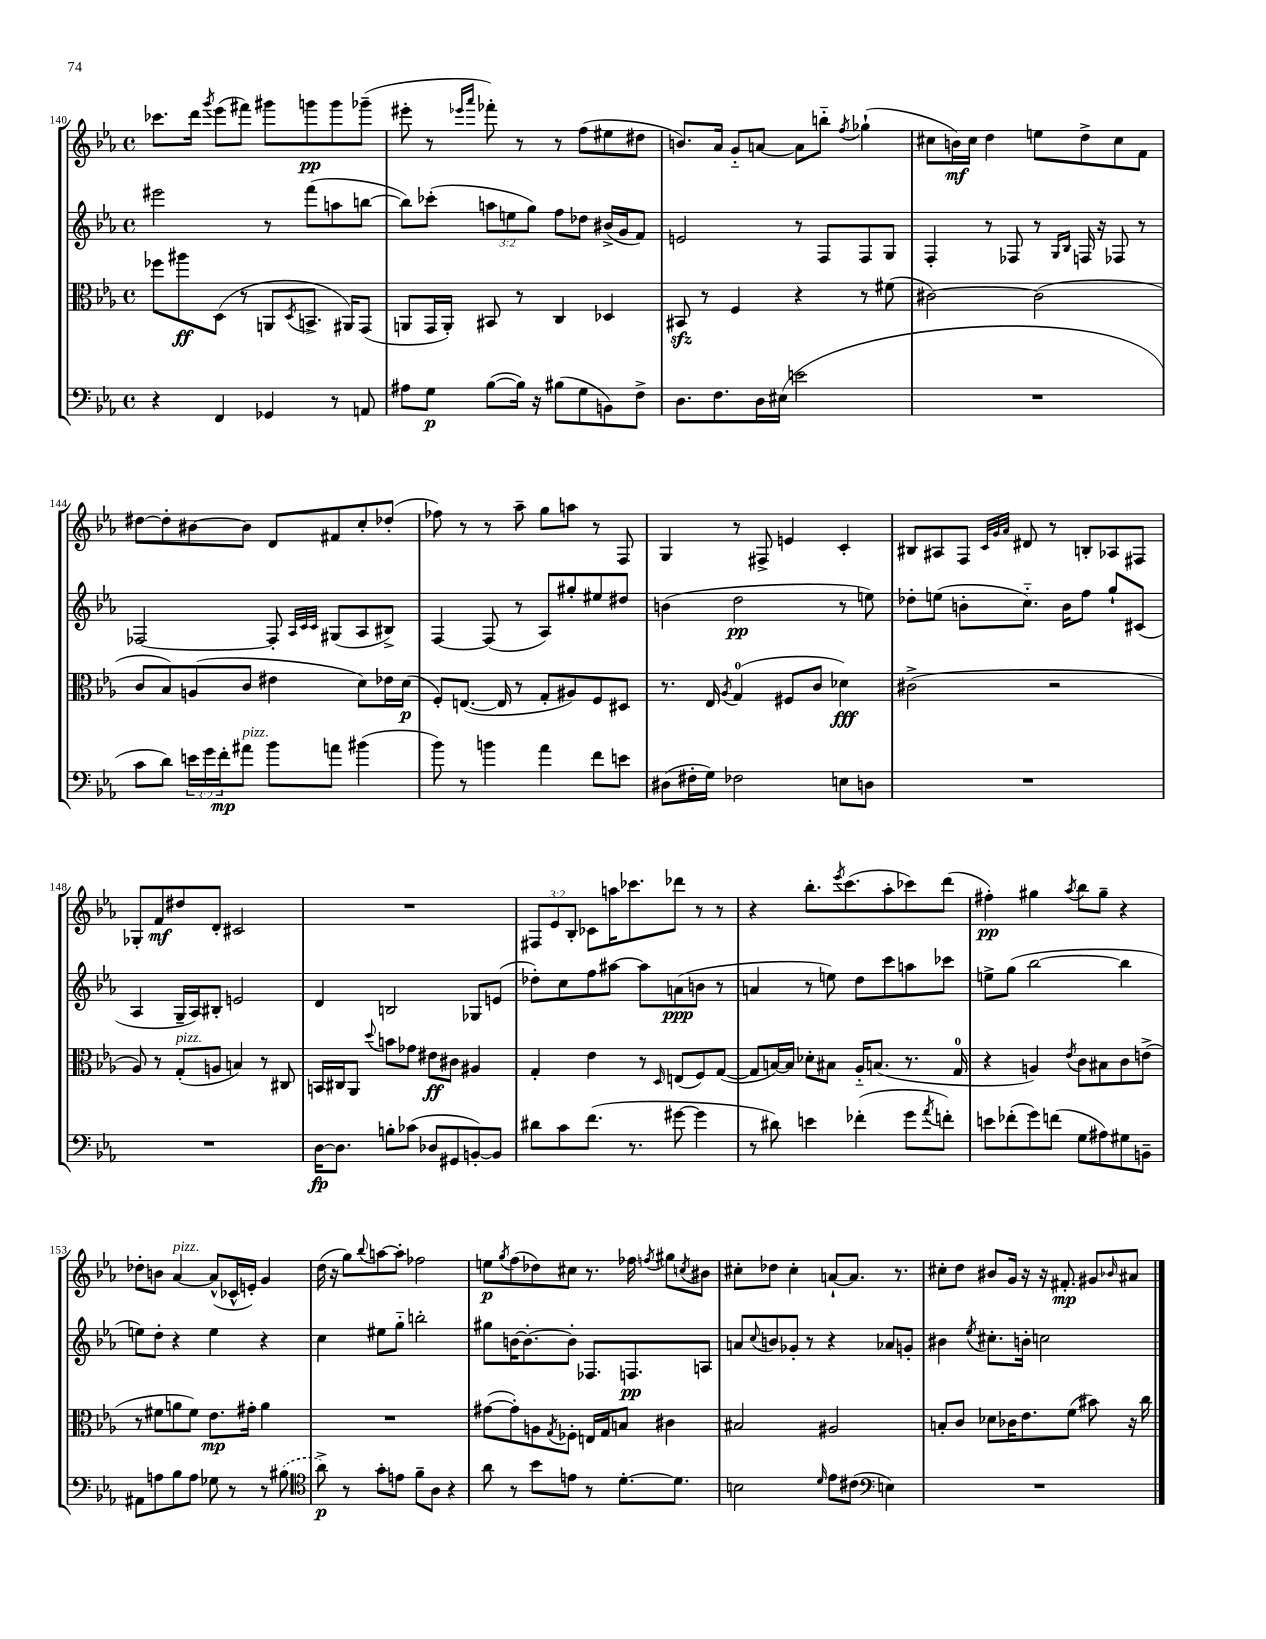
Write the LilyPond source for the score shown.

<<
\new StaffGroup <<
\new Staff = "s0" {
    \clef treble \key ees \major \defaultTimeSignature \time 4/4 \override Staff.TupletNumber.text = #tuplet-number::calc-fraction-text
    ces'''8. d'''16 \acciaccatura { g'''8 } ees'''8( fis'''8) gis'''8 g'''8\pp g'''8 ges'''8--( |
    eis'''8-. r8 \grace { ees'''16 aes'''16 } fes'''8-.) r8 r8 f''8( eis''8 dis''8 |
    b'8.) aes'16 g'8-_ a'8~ a'8 b''8-_ \acciaccatura { f''8 } ges''4-!( |
    cis''8 b'16\mf) cis''16 d''4 e''8 d''8-> cis''8 f'8 |
    dis''8~ dis''8-. bis'8~ bis'8 d'8 fis'8 c''8-. des''8-.( |
    fes''8) r8 r8 aes''8-- g''8 a''8 r8 f8 |
    g4 r8 fis8-> e'4 c'4-. |
    bis8 ais8 f8 \grace { c'32 g'32 aes'32 } dis'8 r8 b8-. aes8 fis8 |
    ges8-. f'8\mf dis''8 d'8-. cis'2 |
    R1 |
    \tuplet 3/2 { fis8 ees'8 bes8-. } ces'8 a''16 ces'''8. des'''8 r8 r8 |
    r4 bes''8.-. \acciaccatura { ees'''8 } c'''8.( aes''8-. ces'''8) d'''8( |
    fis''4-.\pp) gis''4 \acciaccatura { aes''8 } bes''8 gis''8-- r4 |
    des''8-. b'8 aes'4~^\markup { \italic "pizz." } aes'8-^( ces'16-^ e'16-.) g'4 |
    d''16( r16 g''8) \appoggiatura { bes''8 } a''8~ a''8-. fes''2 |
    e''8\p \acciaccatura { g''8 } f''8( des''8) cis''8 r8. fes''16 \acciaccatura { f''8 } gis''8 \acciaccatura { c''8 } bis'8 |
    cis''8-. des''8 cis''4-. a'8~-! a'8. r8. |
    cis''8-. d''8 bis'8 g'16 r16 r16 fis'8.-.\mp gis'8 \grace { bes'16 } ais'8 \bar "|." |
}
\new Staff = "s1" {
    \clef treble \key ees \major \defaultTimeSignature \time 4/4 \override Staff.TupletNumber.text = #tuplet-number::calc-fraction-text
    eis'''2 r8 f'''8( a''8 b''8~ |
    b''8) ces'''8-.( \tuplet 3/2 { a''8 e''8 g''8) } f''8 des''8 bis'16->( g'16 f'8) |
    e'2 r8 f8 f8 g8 |
    f4-. r8 fes8 r8 \grace { g16 bes16 } f16 r16 fes8 r8 |
    fes2~ fes8-. \grace { aes32 c'32 c'32 } gis8( aes8 bis8->) |
    f4~ f8( r8 aes8) gis''8-. eis''8 dis''8 |
    b'4( d''2\pp r8 e''8) |
    des''8-. e''8( b'8-. c''8.-_) b'16 f''8 g''8-! cis'8( |
    aes4 g16-- aes16) bis8-. e'2 |
    d'4 b2 ges8 e'8( |
    des''8-.) c''8 f''8 ais''8~ ais''8 a'8\ppp( b'8 r8 |
    a'4 r8 e''8) d''8 c'''8 a''8 ces'''8 |
    e''8-> g''8( bes''2~ bes''4 |
    e''8) d''8-. r4 e''4 r4 |
    c''4 eis''8 g''8-_ b''2-. |
    gis''8 b'16~ b'8.~-. b'8-. fes8. f8.\pp a8 |
    a'8 \appoggiatura { c''8 } b'8 ges'8-. r8 r4 aes'8 g'8-. |
    bis'4 \acciaccatura { ees''8 } cis''8.-. b'16-. c''2 \bar "|." |
}
\new Staff = "s2" {
    \clef alto \key ees \major \defaultTimeSignature \time 4/4
    fes''8 ais''8\ff d8( r8 a,8 \acciaccatura { d8 } b,8.-> ais,16) g,8( |
    a,8 g,16 a,16-.) bis,8 r8 c4 des4 |
    bis,8\sfz r8 f4 r4 r8 fis'8( |
    cis'2~) cis'2( |
    c'8 bes8) a8( c'8 eis'4 d'8) ees'16 d'16\p( |
    f8-.) e8.~( e16 r8 g8-. ais8) f8 dis8 |
    r8. ees16 \acciaccatura { aes8 } g4-0( fis8 c'8 des'4\fff) |
    cis'2->( r2 |
    aes8) r8 g8-.^\markup { \italic "pizz." }( a8 b4) r8 cis8 |
    b,16 cis16 aes,8 \appoggiatura { d''8 } b'8 ges'8 eis'8\ff cis'8 ais4 |
    g4-. ees'4 r8 \grace { d16 } e8( f8) g8~( |
    g8 b16~) b16 des'8-. bis8 aes16-_ b8.( r8. g16-0 |
    r4 a4) \acciaccatura { ees'8 } c'8 bis8 c'8 e'8->( |
    r8 fis'8 a'8 fis'8) ees'8.\mp gis'16-. a'4 |
    R1 |
    gis'8~( gis'8-.) a8 \acciaccatura { g8 } fes8-. e16 g16 b8 cis'4 |
    bis2 ais2 |
    b8-. c'8 des'8 ces'16 ees'8. f'8( bis'8) r16 c''16 \bar "|." |
}
\new Staff = "s3" {
    \clef bass \key ees \major \defaultTimeSignature \time 4/4 \override Staff.TupletNumber.text = #tuplet-number::calc-fraction-text
    r4 f,4 ges,4 r8 a,8 |
    ais8 g8\p bes8~( bes16) r16 bis8( g8 b,8) f8-> |
    d8. f8. d16 eis16( e'2 |
    R1 |
    c'8 d'8) \tuplet 3/2 { e'16 g'16 f'16-.\mp } ais'8^\markup { \italic "pizz." } bes'8 a'8 bis'4( |
    bes'8) r8 b'4 aes'4 f'8 e'8 |
    dis8( fis16-. g16) fes2 e8 d8 |
    R1 |
    R1 |
    d16~\fp d8. b8-. ces'8( des8 gis,8 b,8~-.) b,8 |
    dis'8 c'8 f'8.( r8. gis'8~ gis'4 |
    r8 dis'8) e'4 fes'4-.( g'8 \acciaccatura { aes'8 } f'8-.) |
    e'8 fes'8-.( g'8) f'8( g8 ais8) gis8 b,8-- |
    ais,8 a8 bes8 a8 ges8 r8 r8 \once \slurDashed bis8( |
    \clef tenor aes'8->\p) r8 g'8-. e'8 f'8-- aes8 r4 |
    aes'8 r8 bes'8 e'8 r8 d'8.~-. d'8. |
    b2 \grace { d'16 } ees'8 cis'8( \clef bass e4) |
    R1 \bar "|." |
}
>>
>>
\layout { \context { \Score currentBarNumber = #140 } }
